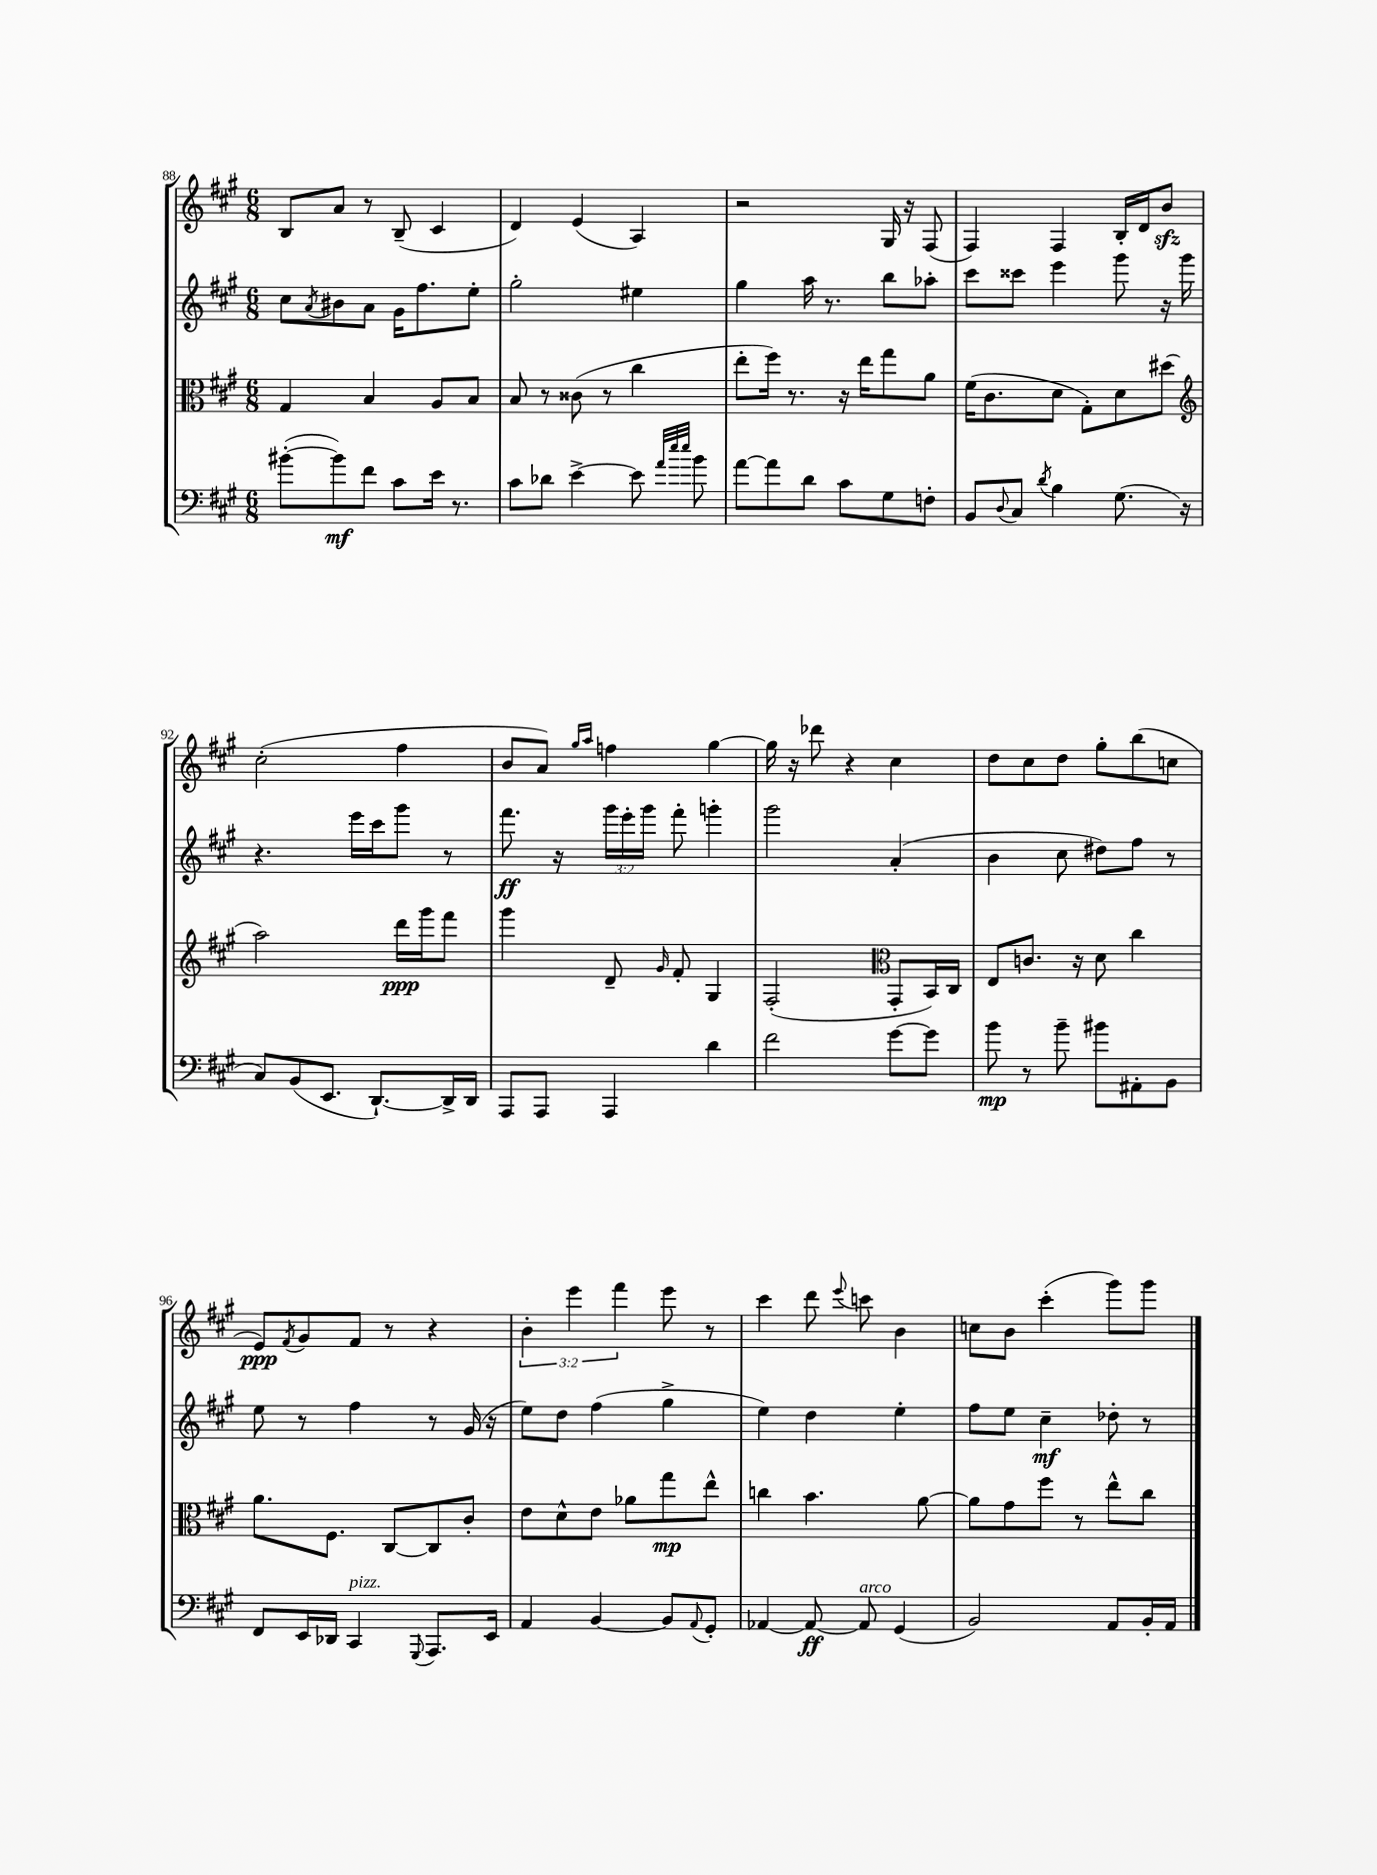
<<
\new StaffGroup <<
\new Staff = "s0" {
    \clef treble \key a \major \numericTimeSignature \time 6/8 \override Staff.TupletNumber.text = #tuplet-number::calc-fraction-text
    b8 a'8 r8 b8--( cis'4 |
    d'4) e'4( a4) |
    r2 gis16 r16 fis8( |
    fis4) fis4 b16-. d'16 b'8\sfz |
    cis''2-.( fis''4 |
    b'8 a'8) \grace { gis''16 a''16 } f''4 gis''4~ |
    gis''16 r16 des'''8 r4 cis''4 |
    d''8 cis''8 d''8 gis''8-. b''8( c''8 |
    e'8\ppp) \acciaccatura { fis'8 } gis'8 fis'8 r8 r4 |
    \tuplet 3/2 { b'4-. e'''4 fis'''4 } e'''8 r8 |
    cis'''4 d'''8 \appoggiatura { e'''8 } c'''8 b'4 |
    c''8 b'8 cis'''4-.( gis'''8) gis'''8 \bar "|." |
}
\new Staff = "s1" {
    \clef treble \key a \major \numericTimeSignature \time 6/8 \override Staff.TupletNumber.text = #tuplet-number::calc-fraction-text
    cis''8 \acciaccatura { a'8 } bis'8 a'8 gis'16 fis''8. e''8-. |
    gis''2-. eis''4 |
    gis''4 a''16 r8. b''8 aes''8-. |
    cis'''8 cisis'''8 e'''4 gis'''8 r16 gis'''16 |
    r4. e'''16 cis'''16 gis'''8 r8 |
    fis'''8.\ff r16 \tuplet 3/2 { gis'''16 e'''16-. gis'''16 } fis'''8-. g'''4-. |
    gis'''2 a'4-.( |
    b'4 cis''8 dis''8) fis''8 r8 |
    e''8 r8 fis''4 r8 gis'16( r16 |
    e''8) d''8 fis''4( gis''4-> |
    e''4) d''4 e''4-. |
    fis''8 e''8 cis''4--\mf des''8-. r8 \bar "|." |
}
\new Staff = "s2" {
    \clef alto \key a \major \numericTimeSignature \time 6/8
    gis4 b4 a8 b8 |
    b8 r8 cisis'8( r8 cis''4 |
    e''8-. fis''16) r8. r16 e''16 gis''8 a'8 |
    fis'16( cis'8. d'8 gis8-.) d'8 dis''8( |
    \clef treble a''2) d'''16\ppp gis'''16 fis'''8 |
    gis'''4 d'8-- \grace { gis'16 } fis'8-. gis4 |
    fis2-.( \clef alto gis,8-. b,16) cis16 |
    e8 c'8. r16 d'8 cis''4 |
    a'8. fis8. cis8~ cis8 cis'8-. |
    e'8 d'8-^ e'8 aes'8 gis''8\mp e''8-^ |
    c''4 b'4. a'8~ |
    a'8 gis'8 fis''8 r8 e''8-^ cis''8 \bar "|." |
}
\new Staff = "s3" {
    \clef bass \key a \major \numericTimeSignature \time 6/8
    bis'8~-.( bis'8\mf) fis'8 cis'8 e'16 r8. |
    cis'8 des'8 e'4~-> e'8 \grace { a'32 e''32 e''32 } b'8 |
    a'8~ a'8 d'8 cis'8 gis8 f8-. |
    b,8 \appoggiatura { d8 } cis8 \acciaccatura { d'8 } b4 gis8.( r16 |
    cis8) b,8( e,8. d,8.~-!) d,16-> d,16 |
    a,,8 a,,8 a,,4 d'4 |
    fis'2 gis'8~ gis'8 |
    b'8\mp r8 b'8-- bis'8 ais,8-. b,8 |
    fis,8 e,16 des,16 cis,4^\markup { \italic "pizz." } \appoggiatura { gis,,8 } a,,8. e,16 |
    a,4 b,4~ b,8 \appoggiatura { a,8 } gis,8-. |
    aes,4~ aes,8~\ff aes,8^\markup { \italic "arco" } gis,4( |
    b,2) a,8 b,16-. a,16 \bar "|." |
}
>>
>>
\layout { \context { \Score currentBarNumber = #88 } }
